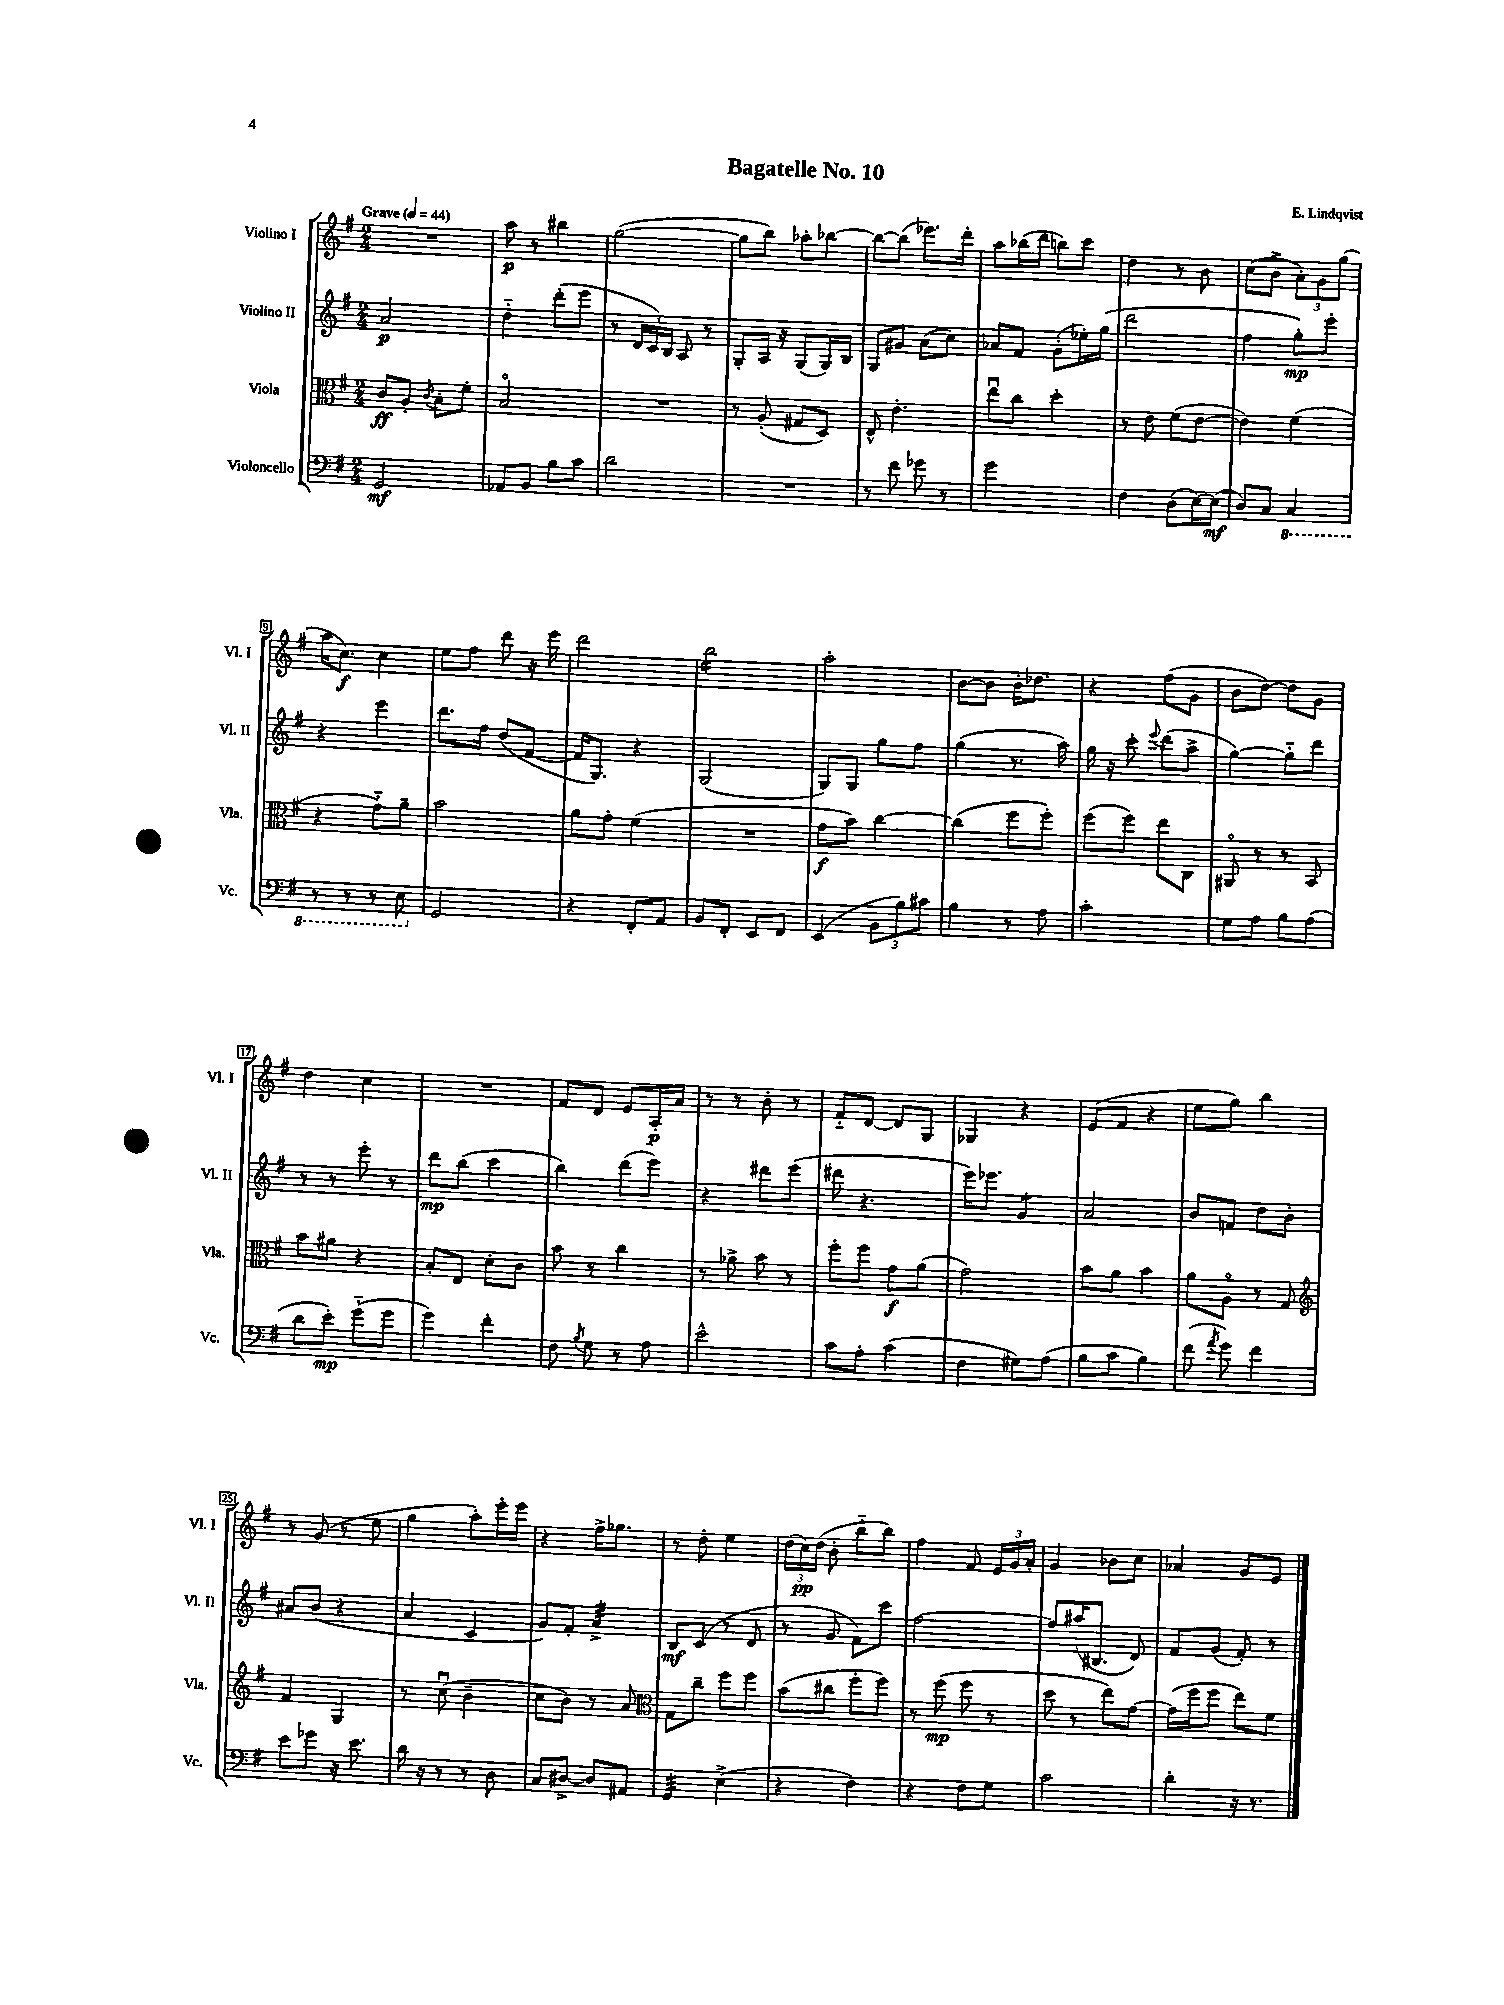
\header { title = "Bagatelle No. 10" composer = "E. Lindqvist" }
<<
\new StaffGroup <<
\new Staff = "s0" \with { instrumentName = "Violino I" shortInstrumentName = "Vl. I" } {
    \clef treble \key g \major \numericTimeSignature \time 2/4 \tempo "Grave" 4 = 44
    \autoBeamOff R2 |
    a''8\p r8 bis''4 |
    g''2~( |
    g''8[ b''8]) aes''8[-. bes''8]~ |
    bes''8[~ bes''8]( ees'''8.[) d'''16]-. |
    a''8[ bes''16( d'''16] b''8[) c'''8] |
    d''4 r8 b'8 |
    c''8[( b'8]-> \tuplet 3/2 { a'8[-.) g'8 g''8]( } |
    a''16[ c''8.]\f) c''4 |
    e''8[ fis''8] d'''8 r16 e'''16 |
    d'''2 |
    b''2:16 |
    a''2-. |
    b'8[~ b'8] b'16[-. des''8.] |
    r4 fis''8[( g'8] |
    b'8[ d''8]~) d''8[ g'8] |
    d''4 c''4 |
    R2 |
    fis'8[ d'8] e'8[ a16-.\p a'16] |
    r8 r8 b'8-. r8 |
    fis'8[-_ d'8]~ d'8[ g8] |
    ges4 r4 |
    e'8[( fis'8] r4 |
    e''8[ g''8]) b''4 |
    r8 g'8( r8 e''8 |
    g''4 a''8[-.) e'''16-. e'''16] |
    r4 fis''16[-> ges''8.] |
    r8 d''8-. e''4 |
    \tuplet 3/2 { d''16[( c''16\pp) d''16]( } b'8-. b''8[-_ b''8]) |
    fis''4 fis'8 \tuplet 3/2 { e'16[ g'16 a'16]-. } |
    g'4 bes'8[ c''8] |
    aes'4 g'8[ e'8] \bar "|." |
}
\new Staff = "s1" \with { instrumentName = "Violino II" shortInstrumentName = "Vl. II" } {
    \clef treble \key g \major \numericTimeSignature \time 2/4
    \autoBeamOff a'2\p |
    d''4-_ d'''8[-.( e'''8] |
    r8 \tuplet 3/2 { d'16[ c'16) b16] } a8 r8 |
    g8[-. a16] r16 g8[( g16) b16] |
    g8[ gis'8] a'8[( c''8]) |
    aes'8[ fis'8] g'8[-.( ees''16-.) g''16]( |
    d'''2 |
    fis''4 g''8[-.\mp) e'''8]-. |
    r4 e'''4 |
    d'''8.[ fis''16] d''8[( fis'8]~ |
    fis'16[ g8.]) r4 |
    g2( |
    g8[) g8] g''8[ fis''8] |
    g''4( r8. a''16) |
    g''16 r16 c'''8-. \appoggiatura { e'''8 } d'''8[( a''8]-> |
    g''4~) g''8[-_ d'''8] |
    r8 r8 e'''8-. r8 |
    d'''8[\mp b''8]( c'''4 |
    b''4) d'''8[( e'''8]) |
    r4 dis'''8[ e'''8]( |
    dis'''8 r4. |
    e'''16[) ees'''8.] g'4:8 |
    a'2 |
    b'8[ f'8] d''8[ b'8]-. |
    ais'8[ b'8]( r4 |
    a'4 c'4 |
    g'8[) fis'8]-. a'4:32-> |
    b8[\mf c'8]( r8 d'8 |
    r8 g'8 fis'8[) c'''8] |
    fis''2~ |
    fis''8[ ais''16( bis8.] d'8) |
    fis'8[ g'8]( fis'8-.) r8 \bar "|." |
}
\new Staff = "s2" \with { instrumentName = "Viola" shortInstrumentName = "Vla." } {
    \clef alto \key g \major \numericTimeSignature \time 2/4
    \autoBeamOff c'8[\ff a8]-. \acciaccatura { c'8 } b8[-. fis'8]-. |
    b2\flageolet |
    R2 |
    r8 a8-.( gis8[ d8]) |
    e8-^ e'4.-. |
    e''8[\downbow c''8] d''4-. |
    r8 e'8 fis'8[( e'8]~ |
    e'4) fis'4( |
    r4 g'8[-_) a'8]-- |
    b'2 |
    a'8[ g'8]-. fis'4( |
    R2 |
    g'8[\f b'8]) c''4~ |
    c''4( fis''8[ fis''8]-.) |
    fis''8[( fis''8]) e''8[ c8] |
    ais,8\flageolet r8 r8 b,8 |
    b'8[ ais'8] r4 |
    b8[-. e8] d'8[-. c'8] |
    b'8 r8 c''4 |
    r8 aes'8-> b'8 r8 |
    fis''8[-. fis''8] g'8[\f a'8]( |
    g'2) |
    b'8[ a'8] b'4 |
    a'8[ a8]\flageolet r8 g8 |
    \clef treble fis'4 g4 |
    r8 c''8\downbow( b'4-- |
    c''8[ b'8]) r8 a'8 |
    \clef alto g8[ c''8]-- fis''8[ fis''8] |
    b'8[( cis''8] fis''8[-. fis''8]) |
    r8 fis''8\mp( fis''8 r8 |
    d''8 r8 e''8[) g'8]~ |
    g'16[( fis''16 fis''8] e''8[) fis'8] \bar "|." |
}
\new Staff = "s3" \with { instrumentName = "Violoncello" shortInstrumentName = "Vc." } {
    \clef bass \key g \major \numericTimeSignature \time 2/4
    \autoBeamOff g,2\mf |
    aes,8[ b,8] b8[ c'8] |
    d'2 |
    R2 |
    r8 fis'8 ges'8 r8 |
    g'2 |
    fis4 d8[( e16~) e16]\mf( |
    d8[) c8] \ottava #-1 c,4 |
    r8 r8 r8 e,8 \ottava #0 |
    g,2 |
    r4 fis,8[-. a,8] |
    b,8[ fis,8]-. e,8[ fis,8] |
    e,4( \tuplet 3/2 { b,8[ b8) cis'8] } |
    b4 r8 a8 |
    c'2-. |
    g8[ a8] b8[ a8]( |
    d'8[ e'8]-.\mp) g'8[-_( g'8] |
    g'4) fis'4-. |
    fis8 \acciaccatura { b8 } g8 r8 a8 |
    e'2-^ |
    c'8[ a8]-. c'4( |
    fis4 gis8[) a8]( |
    b8[ c'8] b4) |
    fis'8( \acciaccatura { a'8 } g'8) fis'4 |
    e'8[ ges'8] r16 e'8. |
    d'16 r16 r8 r8 d8 |
    c8[ dis8]~-> dis8[ ais,8] |
    g,4:32 e4->( |
    r4 fis4) |
    r4 fis8[ g8] |
    c'2 |
    d'4-. r16 r8. \bar "|." |
}
>>
>>
\layout { \context { \Score \override BarNumber.stencil = #(make-stencil-boxer 0.1 0.3 ly:text-interface::print) } }
